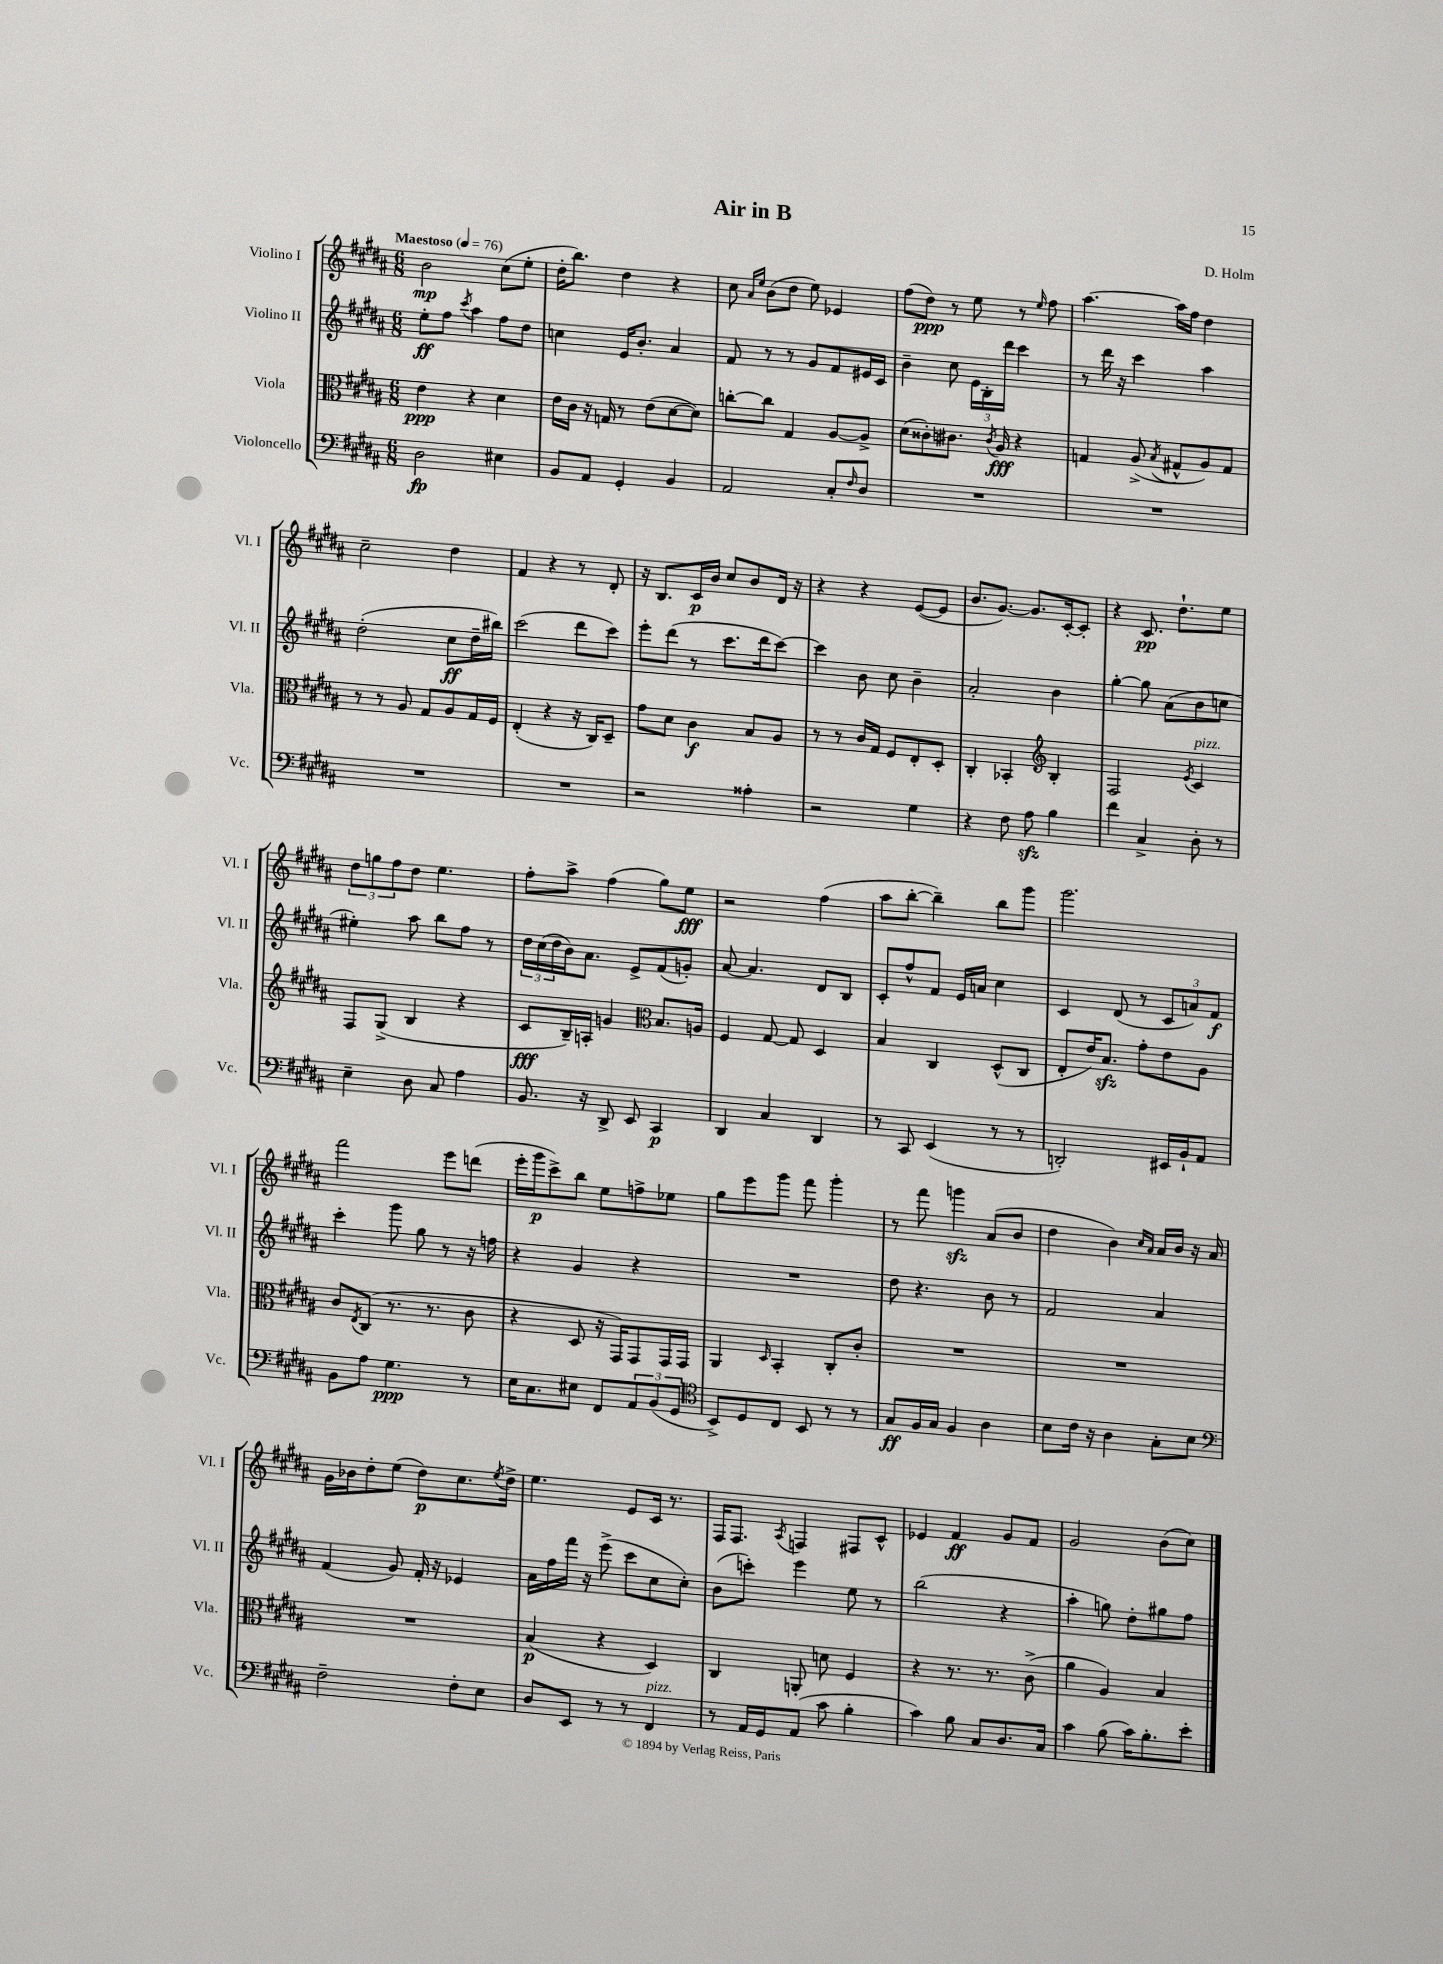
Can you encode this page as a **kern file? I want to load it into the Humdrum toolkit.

**kern	**kern	**kern	**kern
*staff4	*staff3	*staff2	*staff1
*clefF4	*clefC3	*clefG2	*clefG2
*k[f#c#g#d#a#]	*k[f#c#g#d#a#]	*k[f#c#g#d#a#]	*k[f#c#g#d#a#]
*M6/8	*M6/8	*M6/8	*M6/8
*MM76	*MM76	*MM76	*MM76
2D#	4e	8ee'	2b
.	.	8ff#	.
.	.	8qccc#	.
.	4r	4aa#	.
4E#	4d#	8ff#	(8cc#
.	.	8dd#	8ee'
=	=	=	=
8BB	16e	4cc	16dd#'
.	16c#	.	8.bb)
8AA#	16r	.	.
.	16G	.	.
4GG#'	8r	16e	4dd#
.	.	8.b'	.
.	(8e	.	.
4BB	[8d#	4a#	4r
.	8d#])	.	.
=	=	=	=
2AA#	[8cc'	8f#	8cc#
.	.	.	16qqa#
.	.	.	16qqee
.	8cc]	8r	(8b
.	4G#	8r	8dd#
.	.	8g#	8ee)
8C#'	[8A#	8f#	4e-
16qqF#	.	.	.
8D#	8A#^]	16e#	.
.	.	16c#	.
=	=	=	=
2.r	(8d#	4b~	(8ff#
.	8c##')	.	8dd#)
.	8.c#	8cc#	8r
.	.	24e	8ee
.	.	24B'	.
.	8qc#	.	.
.	16A#	.	.
.	.	24ddd#	.
.	4r	4ccc#	8r
.	.	.	16qqee
.	.	.	8ff#
=	=	=	=
2.r	4G	8r	[4.aa#
.	.	16ddd#	.
.	.	16r	.
.	(8A#^	4ccc#	.
.	8qB	.	.
.	8G#^^	.	16aa#]
.	.	.	16ff#
.	8A#)	4aa#	4dd#
.	8G#	.	.
=	=	=	=
2.r	8r	(2dd#'	2cc#~
.	8r	.	.
.	8A#	.	.
.	8G#	.	.
.	8A#	8cc#	4dd#
.	16G#	16dd#~	.
.	16F#	16bb#)	.
=	=	=	=
2.r	(4E'	(2ccc#	4f#
.	4r	.	4r
.	16r	8ddd#	8r
.	16C#)	.	.
.	8D#~	8ccc#)	8d#'
=	=	=	=
2r	8g#	8eee'	16r
.	.	.	8.B
.	8d#	(8ddd#	.
.	4c#	8r	16c#
.	.	.	16b
.	.	8.ccc#	8cc#
4A##'	8B	.	8b
.	.	16ddd#	.
.	8A#	[8ccc#)	16d#
.	.	.	16r
=	=	=	=
2r	8r	4ccc#]	4r
.	8r	.	.
.	16c#	8b	4r
.	16G#	.	.
.	8F#	8cc#	.
4G#	8E'	4b~	([8e
.	8D#'	.	8e]
=	=	=	=
4r	4C#'	2a#'	8.b
.	.	.	[8.g#)
8F#	4BB-'	.	.
8A#	.	.	8.g#]
*	*clefG2	*	*
4B	4B'	4b	.
.	.	.	[16c#'
.	.	.	8c#']
=	=	=	=
4f#	2F#	[4gg#'	4r
4C#^	.	8gg#]	8.c#
.	.	(8a#	.
.	.	.	8.dd#`
.	8qe	.	.
8D#'	4c#	8b	.
8r	.	8cc	8ee
=	=	=	=
4E~	8F#	4ee#')	12dd#
.	.	.	12gg
.	(8G#^	.	.
.	.	.	12ff#
8D#	4B	8aa#	8dd#
8C#	.	8bb	4.ee
4A#	4r	8ff#	.
.	.	8r	.
=	=	=	=
8.BB	8c#	24dd#	8ff#'
.	.	(24cc#	.
.	.	24dd#	.
.	16B~)	16b)	8aa#^
16r	16A'	8.a#	.
8DD#^	4g	.	(4ff#
8EE	.	8e^	.
*	*clefC3	*	*
4CC#	8.B	(8f#	8gg#)
.	.	8g')	8ee
.	16A	.	.
=	=	=	=
4DD#	4F#	[8a#	2r
.	.	4.a#]	.
4C#	[8G#	.	.
.	8G#]	.	.
4DD#	4D#	8d#	(4ff#
.	.	8B	.
=	=	=	=
8r	4B	8c#'	8aa#
8CC#	.	8ff#^^	[8bb'
(4EE	4C#	8f#	4bb~])
.	.	16e	.
.	.	16a	.
8r	(8D#^^	4cc#	8bb
8r	8C#	.	8ggg#
=	=	=	=
2DD')	8E'	4c#	2.ggg#
.	16e)	.	.
.	8.B	.	.
.	.	(8d#	.
.	8g#'	8r	.
16EE#	8e	12c#	.
16BB`	.	.	.
.	.	12a)	.
8AA#	8A#	.	.
.	.	12f#	.
=	=	=	=
8BB	8c#	4ccc#'	2fff#
.	8qE	.	.
8A#	(8C#	.	.
4.G#	8.r	8ggg#	.
.	.	8gg#	.
.	8.r	.	.
.	.	8r	8eee
8r	8c#	16r	(8ddd
.	.	16ff	.
=	=	=	=
16E	4r	4r	16eee'
8.C#	.	.	16ggg#
.	.	.	8ccc#^)
8E#	8D#	4g#	8bb
8FF#	16r	.	8ee
.	16GG#)	.	.
12AA#	8GG#	4r	8ff^
(12BB	.	.	.
.	16GG#	.	8ee-
12GG#	.	.	.
.	16GG#	.	.
=	=	=	=
*clefC4	*	*	*
8BB^)	4AA#	2.r	8gg#
8D#	.	.	8eee
.	16qqD#	.	.
8C#	4BB'	.	8ggg#
8BB	.	.	8fff#
8r	8C#'	.	4ggg#'
8r	8c#'	.	.
=	=	=	=
8G#	2.r	8dd#	8r
16F#	.	4.r	8fff#
16G#	.	.	.
4F#	.	.	4ggg
4A#	.	8b	(8a#
.	.	8r	8b
=	=	=	=
8B	2.r	2f#	4dd#
16c#	.	.	.
16r	.	.	.
4A#	.	.	4b)
.	.	.	16qqcc#
.	.	.	16qqa#
8G#'	.	4a#	16a#
.	.	.	16b
8B	.	.	16r
.	.	.	16a#
=	=	=	=
*clefF4	*	*	*
2F#~	2.r	(4f#	16g#
.	.	.	16b-
.	.	.	8dd#'
.	.	8g#)	(8ee
.	.	16f#'	8dd#)
.	.	16r	.
8F#'	.	4e-	8.cc#
8E	.	.	.
.	.	.	8qee
.	.	.	16dd#^
=	=	=	=
8D#	(4B	16a#	4.ee
.	.	16ff#	.
8EE	.	16fff#	.
.	.	16r	.
8r	4r	(8eee^	.
8r	.	8ccc#	8e
4FF#	4D#)	8cc#	16c#
.	.	.	8.r
.	.	8cc#')	.
=	=	=	=
8r	4C#	(8b	16F#
.	.	.	8.F#
16AA#	.	8ccc')	.
16GG#	.	.	.
.	.	.	8qA#
(8AA#	8AA'	4eee	4F
8c#	8d	.	.
4B'	4F#	8ee	8F#
.	.	8r	8c#^^
=	=	=	=
4c#)	4r	(2bb	4e-
8B	8.r	.	4f#
8C#	.	.	.
.	8.r	.	.
8.D#	.	4r	8g#
.	(8c#^	.	8f#
16C#	.	.	.
=	=	=	=
4c#	4a#	4aa#'	2g#
(8B	4A#)	8gg)	.
16c#)	.	8dd#'	.
8.B'	.	.	.
.	4B	8gg#	(8b
8e'	.	8ff#	8cc#)
==	==	==	==
*-	*-	*-	*-
